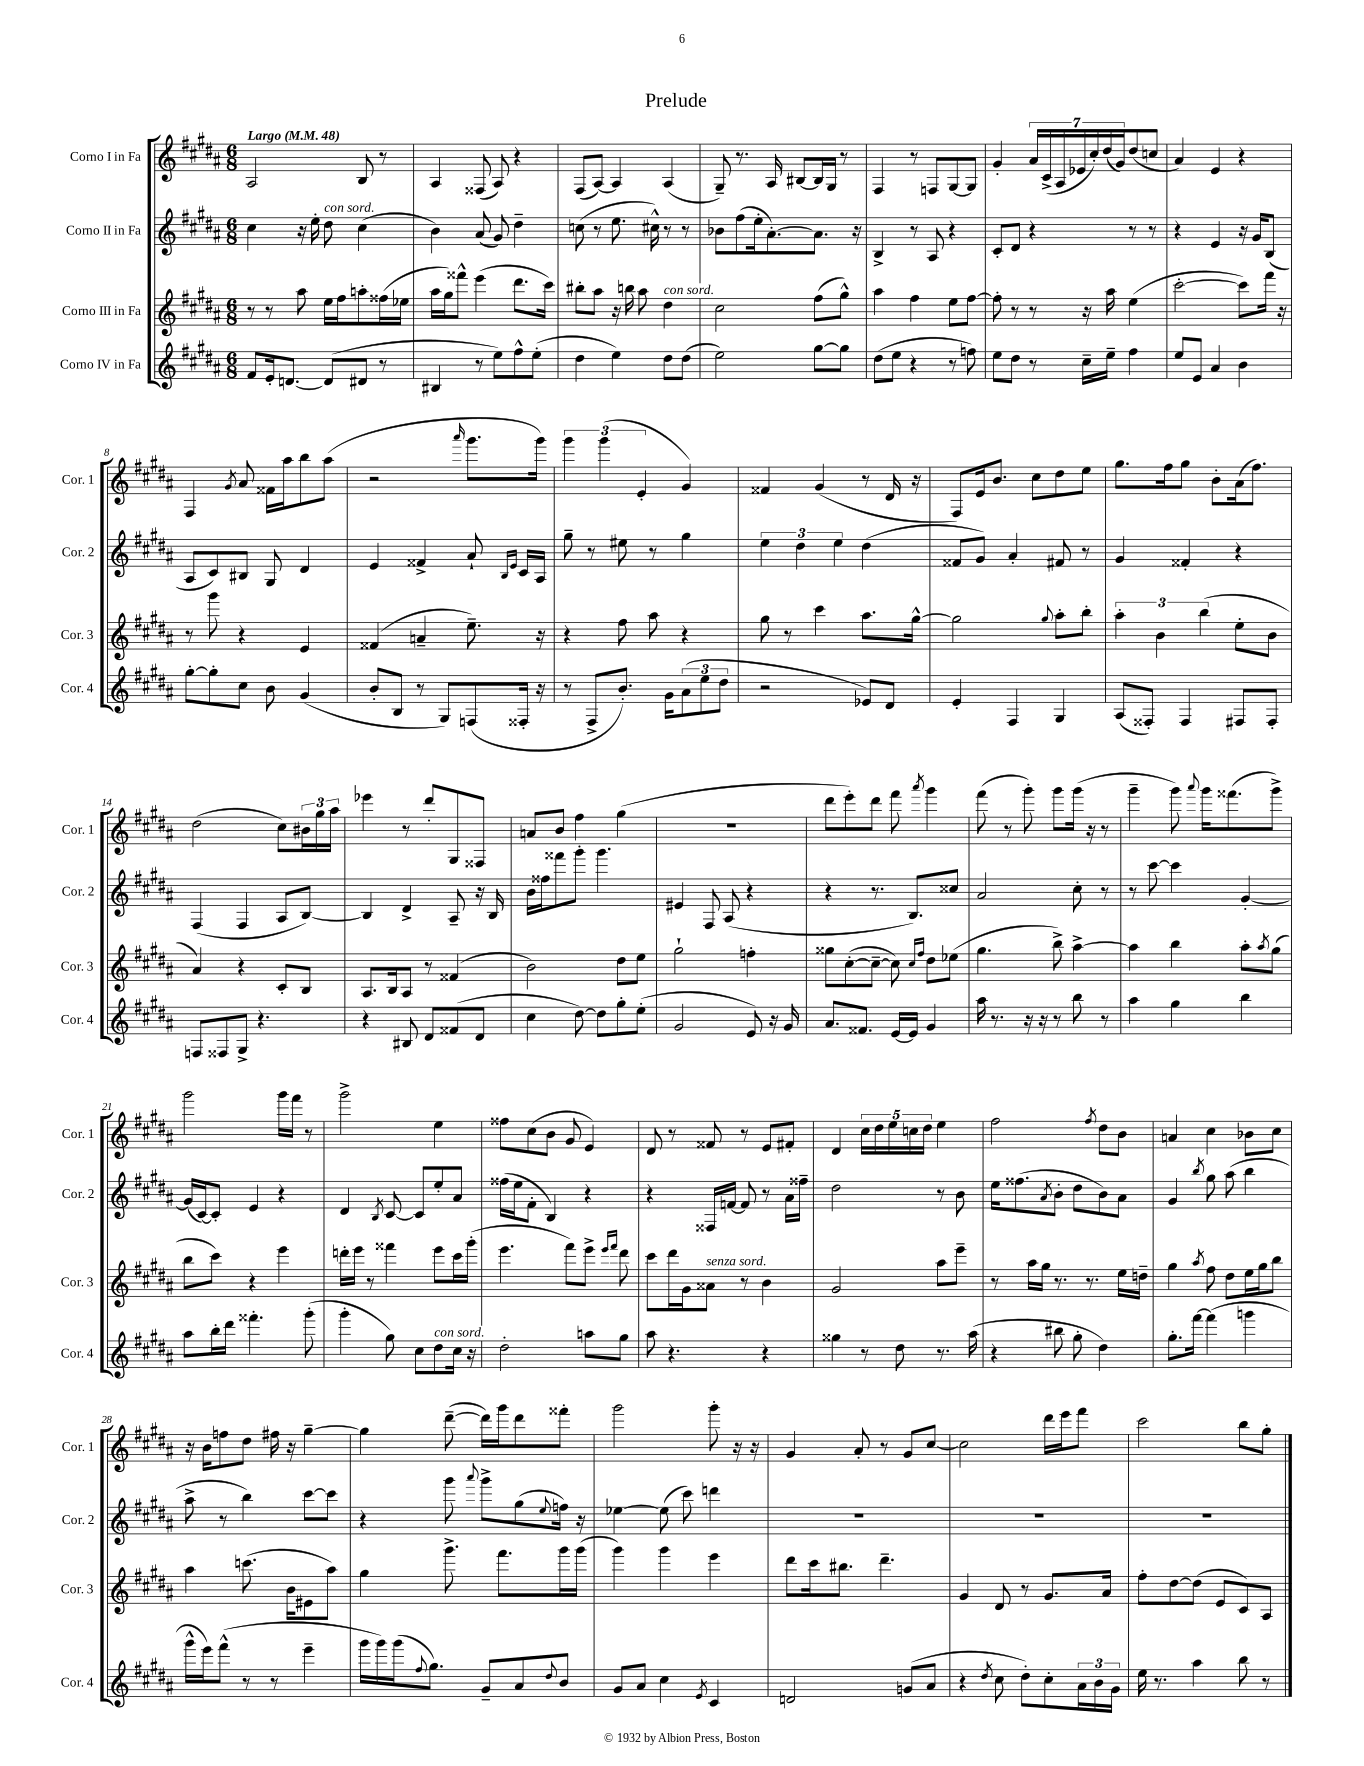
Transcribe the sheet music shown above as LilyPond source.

\header { title = "Prelude" }
<<
\new StaffGroup <<
\new Staff = "s0" \with { instrumentName = "Corno I in Fa" shortInstrumentName = "Cor. 1" } {
    \clef treble \key b \major \numericTimeSignature \time 6/8 \tempo "Largo" 4 = 48
    ais2 b8 r8 |
    ais4 fisis8( ais8) r4 |
    fis8( ais8~) ais4 ais4( |
    gis8--) r8. ais16 bis8~ bis16 gis16 r8 |
    fis4 r8 f8 gis8~ gis8 |
    gis'4-. \tuplet 7/4 { ais'16 cis'16->( ais16 ees'16 cis''16-.) dis''16( gis'16) } dis''8( c''8 |
    ais'4) e'4 r4 |
    fis4 \acciaccatura { gis'8 } ais'8 fisis'16 ais''16 b''8 ais''8( |
    r2 \grace { ais'''16 } gis'''8. gis'''16) |
    \tuplet 3/2 { gis'''4 gis'''4( e'4-. } gis'4) |
    fisis'4 gis'4( r8 dis'16 r16 |
    fis8) e'16 b'8. cis''8 dis''8 e''8 |
    gis''8. fis''16 gis''8 b'8-. ais'16( fis''8.) |
    dis''2( cis''8) \tuplet 3/2 { bis'16 gis''16 ais''16 } |
    ees'''4 r8 dis'''8-. gis8 fisis8 |
    a'8 b'8 fis''4 gis''4( |
    R2. |
    dis'''8 e'''8-.) dis'''8 fis'''8 \acciaccatura { ais'''8 } gis'''4 |
    fis'''8( r8 gis'''8-.) gis'''8 gis'''16( r16 r8 |
    gis'''4-- gis'''8) \appoggiatura { ais'''8 } gis'''16 fisis'''8.( gis'''8->) |
    gis'''2 gis'''16 fis'''16 r8 |
    gis'''2-> e''4 |
    fisis''8 cis''8( b'8 gis'8 e'4) |
    dis'8 r8 fisis'8 r8 e'8 fis'8-. |
    dis'4 \tuplet 5/4 { cis''16 dis''16 e''16 c''16 dis''16 } e''4 |
    fis''2 \acciaccatura { fis''8 } dis''8 b'8 |
    a'4 cis''4 bes'8 cis''8 |
    r16 b'16 f''8 dis''8 fis''16 r16 gis''4~-- |
    gis''4 dis'''8~--( dis'''16) gis'''16 dis'''8 fisis'''8-. |
    gis'''2 gis'''8-. r16 r16 |
    gis'4 ais'8-. r8 gis'8 cis''8~ |
    cis''2 dis'''16 e'''16 fis'''8 |
    cis'''2 b''8 gis''8-. \bar "|." |
}
\new Staff = "s1" \with { instrumentName = "Corno II in Fa" shortInstrumentName = "Cor. 2" } {
    \clef treble \key b \major \numericTimeSignature \time 6/8
    cis''4 r16 e''16-. dis''8^\markup { \italic "con sord." } cis''4( |
    b'4) ais'8( gis'8) dis''4-- |
    c''8( r8 e''8. cis''16-^) r8 r8 |
    bes'8 fis''8( e''16-. ais'8.~-.) ais'8. r16 |
    b4-> r8 ais8 r4 |
    cis'8-. dis'8 r4 r8 r8 |
    r4 e'4 r16 gis'16 b8( |
    ais8 cis'8) bis8 gis8 dis'4 |
    e'4 fisis'4-> ais'8-! \grace { b16 e'16 } cis'16 ais16 |
    gis''8-- r8 eis''8 r8 gis''4 |
    \tuplet 3/2 { e''4 dis''4 e''4 } dis''4( |
    fisis'8 gis'8) ais'4-. fis'8 r8 |
    gis'4 fisis'4-. r4 |
    fis4( fis4 ais8 b8~) |
    b4 dis'4-> ais8-- r16 b16 |
    b'16 fisis''16 fisis'''8 gis'''8-. gis'''4. |
    eis'4 fis8 ais8( r4 |
    r4 r8. b8.) cisis''8 |
    ais'2 cis''8-. r8 |
    r8 cis'''8~ cis'''4 gis'4~-. |
    gis'16( cis'16~) cis'8-. e'4 r4 |
    dis'4 \acciaccatura { b8 } cis'8~ cis'8 e''8-. ais'8 |
    fisis''16( e''16 fis'8-. b4) r4 |
    r4 fisis16 f'16~ f'8 r8 ais'16 fisis''16-- |
    dis''2 r8 b'8 |
    e''16 fisis''8.( \acciaccatura { ais'8 } b'8-. dis''8 b'8) ais'8 |
    gis'4 \acciaccatura { b''8 } gis''8 ais''8( b''4 |
    ais''8-> r8 b''4) cis'''8~ cis'''8 |
    r4 gis'''8 \appoggiatura { ais'''8 } gis'''8-> gis''8( \appoggiatura { e''8 } f''16) r16 |
    ees''4~ ees''8( cis'''8) d'''4 |
    R2. |
    R2. |
    R2. \bar "|." |
}
\new Staff = "s2" \with { instrumentName = "Corno III in Fa" shortInstrumentName = "Cor. 3" } {
    \clef treble \key b \major \numericTimeSignature \time 6/8
    r8 r8 ais''8 e''16 fis''16 a''8-. fisis''16( ees''16 |
    ais''16 gis''16) fisis'''8-^ e'''4( dis'''8. cis'''16) |
    bis''8-. ais''8 r16 b''16 ais''8 dis''4^\markup { \italic "con sord." } |
    cis''2 fis''8( gis''8-^) |
    ais''4 fis''4 e''8 fis''8~ |
    fis''8-. r8 r8 r16 ais''16 e''4( |
    cis'''2~-. cis'''8) fis'''16 r16 |
    r8 gis'''8 r4 e'4 |
    fisis'4( a'4-- e''8.--) r16 |
    r4 fis''8 ais''8 r4 |
    gis''8 r8 cis'''4 ais''8. gis''16~-^ |
    gis''2 \appoggiatura { gis''8 } ais''8-. b''8-. |
    \tuplet 3/2 { ais''4-. b'4 b''4( } e''8-. b'8 |
    ais'4) r4 cis'8-. b8 |
    ais8. b16 ais8 r8 fisis'4( |
    b'2) dis''8 e''8 |
    gis''2-! f''4-. |
    gisis''8 cis''8~-.( cis''8~-- cis''8) \grace { cis''16 fis''16 } dis''8 ees''8( |
    gis''4. b''8->) ais''4~-> |
    ais''4 b''4 ais''8-. \acciaccatura { ais''8 } gis''8( |
    b''8 cis'''8) r4 e'''4 |
    d'''16-. e'''16 r8 fisis'''4 e'''8 cis'''16 gis'''16-.( |
    e'''4. fis'''8) e'''8-> \grace { e'''16 fis'''16 } dis'''8 |
    cis'''8 dis'''16 gis'16 aisis'8^\markup { \italic "senza sord." } r8 b'4 |
    gis'2 ais''8 e'''8-- |
    r8 ais''16 gis''16 r8. r8. e''16 d''16-- |
    gis''4 \acciaccatura { ais''8 } fis''8 dis''8 e''16 gis''16 b''8 |
    ais''4 c'''8.( b'16 eis'8 ais''8) |
    gis''4 gis'''8.-> fis'''8. gis'''16 gis'''16( |
    gis'''4) gis'''4 e'''4 |
    dis'''8 cis'''16 bis''8. dis'''4.-- |
    gis'4 dis'8 r8 gis'8. ais'16 |
    fis''8-. dis''8~ dis''8( e'8 cis'8) ais8 \bar "|." |
}
\new Staff = "s3" \with { instrumentName = "Corno IV in Fa" shortInstrumentName = "Cor. 4" } {
    \clef treble \key b \major \numericTimeSignature \time 6/8
    fis'8 e'16-. d'8.~ d'8( dis'8 r8 |
    bis4 r8 e''8) fis''8-^ e''8-.( |
    dis''4 e''4) dis''8 dis''8( |
    e''2) gis''8~ gis''8 |
    dis''8( e''8 r4 r8 f''8) |
    e''8 dis''8 r8 cis''16-- e''16-- fis''4 |
    e''8 e'8 ais'4 b'4 |
    gis''8~-. gis''8-. cis''8 b'8 gis'4( |
    b'8-. b8 r8 gis8) f8( fisis16-. r16 |
    r8 fis8-> b'8.-.) gis'16 \tuplet 3/2 { ais'8( e''8 dis''8 } |
    r2 ees'8) dis'8 |
    e'4-. fis4 gis4 |
    ais8( fisis8-.) fisis4 fis8 fis8-. |
    f8 fisis8 gis8-> r4. |
    r4 bis8 dis'8 fisis'8( dis'8 |
    cis''4 dis''8~) dis''8 gis''8-. e''8-.( |
    gis'2 e'8) r16 gis'16 |
    ais'8. fisis'8. e'16~ e'16 gis'4 |
    ais''16 r8. r16 r16 r8 b''8 r8 |
    ais''4 gis''4 b''4 |
    ais''8 b''16-. dis'''16 fisis'''4.-. gis'''8-.( |
    gis'''4-. gis''8) cis''8 dis''8^\markup { \italic "con sord." } cis''16 r16 |
    dis''2-. a''8 gis''8 |
    ais''8 r4. r4 |
    gisis''4 r8 dis''8 r8. ais''16( |
    r4 bis''8 gis''8-. dis''4) |
    gis''8.-. fis'''16~ fis'''4( g'''4 |
    gis'''16-^ e'''16) fis'''8-^( r8 r8 e'''4-- |
    gis'''16 gis'''16) gis'''16( \appoggiatura { fis''8 } gis''8.) gis'8-- ais'8 \appoggiatura { dis''8 } b'8 |
    gis'8 ais'8 cis''4 \acciaccatura { e'8 } cis'4 |
    d'2 g'8( ais'8 |
    r4 \acciaccatura { dis''8 } cis''8 dis''8-.) cis''8-. \tuplet 3/2 { ais'16 b'16 gis'16 } |
    e''16 r8. ais''4 b''8 r8 \bar "|." |
}
>>
>>
